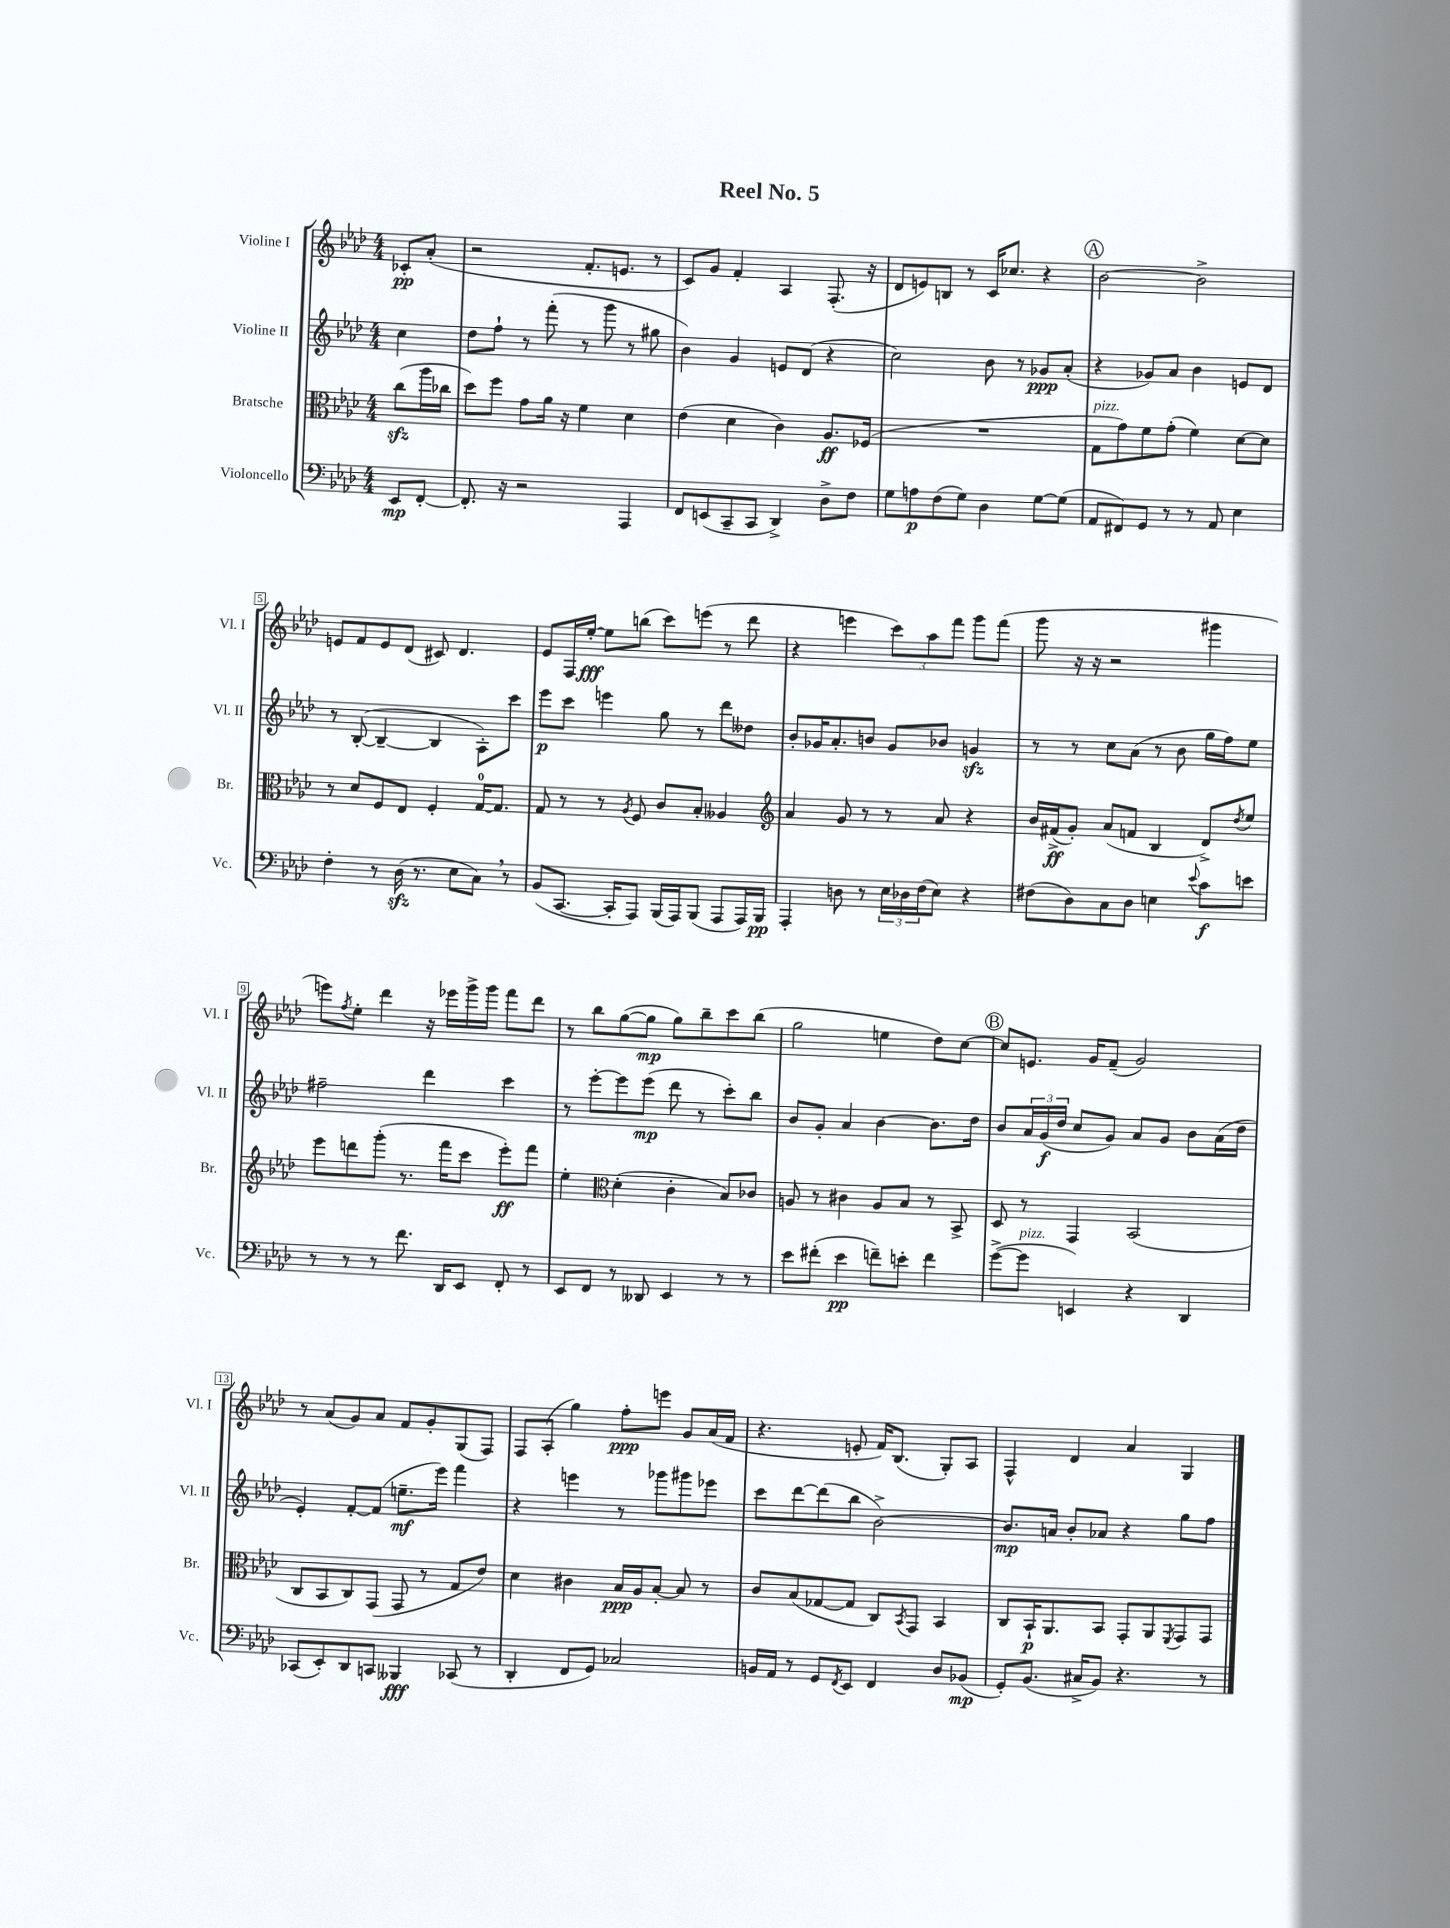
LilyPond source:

\header { title = "Reel No. 5" }
<<
\new StaffGroup <<
\new Staff = "s0" \with { instrumentName = "Violine I" shortInstrumentName = "Vl. I" } {
    \clef treble \key aes \major \numericTimeSignature \time 4/4 \partial 4
    ces'8-.\pp aes'8-.( |
    r2 f'8.-. e'8. r8 |
    c'8) g'8 f'4-. aes4 f8.-.( r16 |
    des'8 e'8) b8 r8 c'16 ces''8. r4 |
    \mark \markup { \circle "A" } bes'2~ bes'2-> |
    e'8 f'8 e'8 des'8( cis'8) des'4. |
    ees'8 f16 ees''16~-.\fff ees''8 b''8( c'''8) e'''8( r8 des'''8 |
    r4 e'''4 \tuplet 3/2 { c'''8) aes''8 f'''8 } g'''8 f'''8( |
    g'''8 r16 r16 r2 gis'''4 |
    e'''8) \acciaccatura { f''8 } ees''8-. des'''4 r16 ees'''16 g'''16-> g'''16 f'''8 des'''8 |
    r8 bes''8 g''8~( g''8\mp g''8) bes''8-- c'''8 bes''8( |
    g''2 e''4 des''8) c''8~ |
    \mark \markup { \circle "B" } c''8 e'8. g'16 f'8--( g'2) |
    r8 aes'8( g'8) aes'8 f'8 g'8-. g8( f8) |
    f8 aes8-.( g''4) f''8-.\ppp e'''8 g'8 aes'16( f'16 |
    r4. e'8-. f'16) bes8.( g8-.) aes8 |
    f4-^ des'4 aes'4 g4 \bar "|." |
}
\new Staff = "s1" \with { instrumentName = "Violine II" shortInstrumentName = "Vl. II" } {
    \clef treble \key aes \major \numericTimeSignature \time 4/4 \partial 4
    c''4 |
    des''8 f''8-! r8 f'''8-.( r8 g'''8 r8 gis''8 |
    bes'4) g'4 e'8 des'8( r4 |
    c''2) bes'8 r8 ges'8\ppp aes'8-.( |
    \mark \markup { \circle "A" } r4 ges'8) aes'8 bes'4 e'8 des'8 |
    r8 bes8~-.( bes4~-- bes4 aes8-.) c'''8 |
    ees'''8\p c'''8 e'''4 g''8 r8 des'''8 deses''8 |
    bes'8-. ges'16 aes'8.-. b'8 ges'8 bes'8 g'4\sfz |
    r8 r8 c''8 aes'8( r8 bes'8 g''16 f''16) ees''8 |
    fis''2-- des'''4 c'''4 |
    r8 ees'''8~-. ees'''8 ees'''8\mp( des'''8 r8 c'''8-.) bes''8 |
    bes'8 g'8-. aes'4 bes'4~ bes'8. des''16 |
    \mark \markup { \circle "B" } bes'8 \tuplet 3/2 { aes'16 g'16\f( des''16 } c''8 g'8) aes'8 g'8 bes'8 aes'16( des''16 |
    ees'4-.) f'8~-. f'8( e''8.--\mf ees'''16) f'''4 |
    r4 e'''4 r8 ges'''8 gis'''8 ees'''8 |
    c'''8 des'''8~ des'''8( bes''8 bes'2~->) |
    bes'8.\mp a'16 bes'8-. aes'8 r4 g''8 f''8 \bar "|." |
}
\new Staff = "s2" \with { instrumentName = "Bratsche" shortInstrumentName = "Br." } {
    \clef alto \key aes \major \numericTimeSignature \time 4/4 \partial 4
    c''8\sfz( aes''16 ces''16 |
    des''8) f''8 g'8 aes'16 r16 f'4 des'4 |
    ees'4( des'4 c'4) aes8.\ff fes16( |
    R1 |
    \mark \markup { \circle "A" } g8^\markup { \italic "pizz." } g'8) f'8 g'8-.( f'4) des'8~ des'8 |
    r8 des'8 f8 ees8 f4-. g16-0~ g8. |
    g8 r8 r8 \acciaccatura { aes8 } f8 c'8 bes8-. aeses4 |
    \clef treble aes'4 g'8 r8 r8 aes'8 r4 |
    bes'16 fis'16->\ff( g'8-.) aes'8( f'8 bes4 des'8->) \acciaccatura { des''8 } ees''8 |
    ees'''8 d'''8 g'''8-.( r8. f'''16 c'''8 ees'''8-.\ff) f'''8 |
    ees''4-. \clef alto des'4-.( c'4-. bes8) ces'8 |
    a8 r8 cis'4 a8 bes8 r8 bes,8-> |
    \mark \markup { \circle "B" } des8 r8 g,4 bes,2( |
    c8 bes,8 c8) g,8( g,8 r8 g8 ees'8) |
    des'4 cis'4 bes16\ppp aes16 bes8~-. bes8 r8 |
    c'8 bes8( ges8~ ges8 c8) \acciaccatura { bes,8 } g,8 bes,4 |
    c8 bes,16-!\p aes,8. bes,8 g,8-. aes,8 \acciaccatura { f,8 } g,8 g,8 \bar "|." |
}
\new Staff = "s3" \with { instrumentName = "Violoncello" shortInstrumentName = "Vc." } {
    \clef bass \key aes \major \numericTimeSignature \time 4/4 \partial 4
    ees,8\mp f,8~-. |
    f,8.-. r16 r2 aes,,4 |
    f,8 e,8( c,8-- c,8 des,4->) des8-> f8 |
    g8 a8\p f8( g8) des4 g8~ g8( |
    \mark \markup { \circle "A" } aes,8 fis,8) g,8 r8 r8 aes,8 ees4 |
    f4-. r8 des16\sfz( r8. ees8 c8) \breathe r8 |
    bes,8( c,8.~ c,16-. aes,,8) bes,,16( aes,,16) bes,,8( aes,,8 aes,,16) bes,,16\pp |
    aes,,4-. d8 r8 \tuplet 3/2 { ees16 des16 f16( } ees8) r4 |
    fis8( des8) c8 des8 e4 \appoggiatura { ees'8 } c'8\f e'8 |
    r8 r8 r8 f'8. des,16 ees,8 f,8-. r8 |
    ees,8 f,8 r8 deses,8 ees,4 r8 r8 |
    ees'8 fis'8-.( ees'4\pp f'8--) e'8-. f'4 |
    \mark \markup { \circle "B" } g'8~->( g'8^\markup { \italic "pizz." } e,4) r4 des,4 |
    ces,8( ees,8-.) des,8 c,8 beses,,4\fff ces,8( r8 |
    des,4-. f,8 g,8) ces2 |
    b,16 aes,16 r8 g,8 \acciaccatura { f,8 } ees,8 f,4 des8 bes,8\mp( |
    g,8-.) bes,8.( cis16-> bes,8) r4. r8 \bar "|." |
}
>>
>>
\layout { \context { \Score \override BarNumber.stencil = #(make-stencil-boxer 0.1 0.3 ly:text-interface::print) } }
